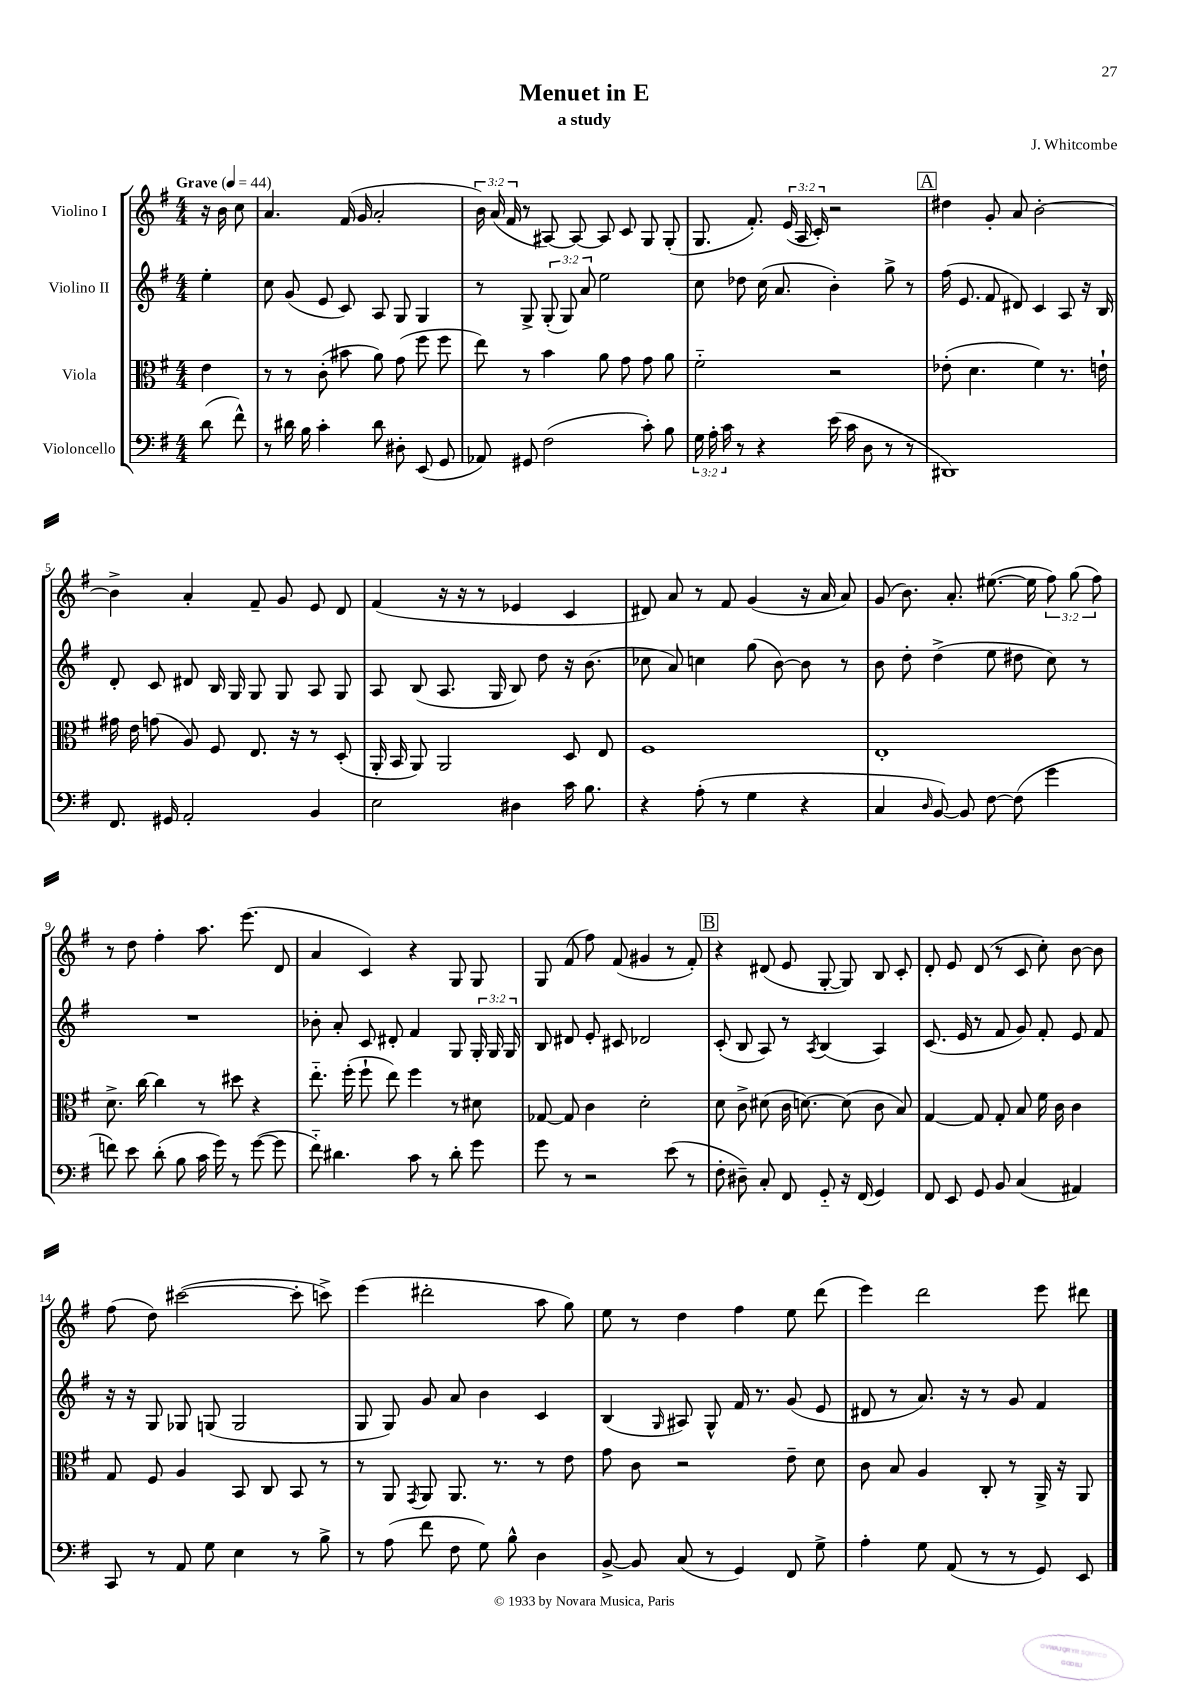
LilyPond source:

\header { title = "Menuet in E" composer = "J. Whitcombe" subtitle = "a study" }
<<
\new StaffGroup <<
\new Staff = "s0" \with { instrumentName = "Violino I" } {
    \clef treble \key g \major \numericTimeSignature \time 4/4 \override Staff.TupletNumber.text = #tuplet-number::calc-fraction-text \partial 4 \tempo "Grave" 4 = 44
    \autoBeamOff r16 b'16 c''8 |
    a'4. fis'16( g'16 a'2-. |
    \tuplet 3/2 { b'16) a'16( fis'16 } r8 ais8~) ais8~ ais8 c'8 g8 g8-.( |
    g8. fis'8.-.) \tuplet 3/2 { e'16( a16 c'16-.) } r2 |
    \mark \markup { \box "A" } dis''4 g'8-. a'8 b'2~-. |
    b'4-> a'4-. fis'8-- g'8 e'8 d'8 |
    fis'4( r16 r16 r8 ees'4 c'4 |
    dis'8) a'8 r8 fis'8 g'4( r16 a'16 a'8) |
    g'8( b'8.) a'8.-. eis''8.~( eis''16 \tuplet 3/2 { fis''8) g''8( fis''8) } |
    r8 d''8 fis''4-. a''8. e'''8.( d'8 |
    a'4 c'4) r4 g8 g8 |
    g8 fis'8( fis''8) fis'8( gis'4 r8 fis'8-.) |
    \mark \markup { \box "B" } r4 dis'8( e'8 g8~-. g8) b8 c'8-. |
    d'8-. e'8 d'8( r8 c'8 c''8-.) b'8~ b'8 |
    fis''8( d''8) cis'''2~( cis'''8-. c'''8->) |
    e'''4( dis'''2-. a''8 g''8) |
    e''8 r8 d''4 fis''4 e''8 d'''8( |
    e'''4) d'''2 e'''8 dis'''8 \bar "|." |
}
\new Staff = "s1" \with { instrumentName = "Violino II" } {
    \clef treble \key g \major \numericTimeSignature \time 4/4 \override Staff.TupletNumber.text = #tuplet-number::calc-fraction-text \partial 4
    \autoBeamOff e''4-. |
    c''8 g'8( e'8 c'8) a8 g8 g4 |
    r8 g8-> \tuplet 3/2 { g8-.( g8) a'8 } e''2 |
    c''8 des''8 c''16( a'8. b'4-.) g''8-> r8 |
    \mark \markup { \box "A" } fis''16( e'8. fis'8 dis'8) c'4 a8 r16 b16 |
    d'8-. c'8 dis'8 b16 g16 g8 g8 a8 g8 |
    a8 b8( a8. g16 b8) d''8 r16 b'8.( |
    ces''8 a'8) c''4 g''8( b'8~) b'8 r8 |
    b'8 d''8-. d''4->( e''8 dis''8 c''8) r8 |
    R1 |
    bes'8-. a'8-. c'8 dis'8-. fis'4 g8 \tuplet 3/2 { g16-. g16 g16 } |
    b8 dis'8 e'8-. cis'8 des'2 |
    \mark \markup { \box "B" } c'8-.( b8 a8) r8 \acciaccatura { a8 } b4( a4) |
    c'8.( e'16 r8 fis'8 g'8) fis'8-. e'8 fis'8 |
    r16 r16 g8 ges8 g8( g2 |
    g8 g8) g'8 a'8 b'4 c'4 |
    b4( \grace { g16 } ais8) g8-^ fis'16 r8. g'8( e'8 |
    dis'8 r8 a'8.) r16 r8 g'8 fis'4 \bar "|." |
}
\new Staff = "s2" \with { instrumentName = "Viola" } {
    \clef alto \key g \major \numericTimeSignature \time 4/4 \partial 4
    \autoBeamOff e'4 |
    r8 r8 c'8-.( bis'8 a'8) g'8( fis''8 fis''8 |
    e''8) r8 b'4 a'8 g'8 g'8 a'8 |
    fis'2-_ r2 |
    \mark \markup { \box "A" } ees'8-.( d'4. fis'4) r8. e'16-! |
    gis'16 e'16 g'8( a8) fis8 e8. r16 r8 d8-.( |
    a,16-. b,16 a,8) a,2 d8 e8 |
    fis1 |
    e1-. |
    d'8.-> c''16~ c''4 r8 dis''8 r4 |
    e''8.-_ fis''16-.( fis''8-! e''8) fis''4 r8 dis'8 |
    ges8~ ges8 c'4 d'2-. |
    \mark \markup { \box "B" } d'8 c'8-> dis'8( c'16 d'8.~) d'8( c'8 b8) |
    g4~ g8 g8-. b8 fis'16 c'16 c'4 |
    g8 fis8 a4 b,8 c8 b,8 r8 |
    r8 a,8 \acciaccatura { g,8 } a,8 a,8. r8. r8 e'8 |
    g'8 c'8 r2 e'8-- d'8 |
    c'8 b8 a4 c8-. r8 a,16-> r16 a,8 \bar "|." |
}
\new Staff = "s3" \with { instrumentName = "Violoncello" } {
    \clef bass \key g \major \numericTimeSignature \time 4/4 \override Staff.TupletNumber.text = #tuplet-number::calc-fraction-text \partial 4
    \autoBeamOff d'8( fis'8-^) |
    r8 dis'16 b16 c'4-. dis'8 dis8-. e,8( g,8 |
    aes,8) gis,8 fis2( c'8-.) b8 |
    \tuplet 3/2 { g16 a16-. c'16 } r8 r4 e'16( c'16 d8 r8 r8 |
    \mark \markup { \box "A" } dis,1) |
    fis,8. gis,16 a,2-. b,4 |
    e2 dis4 c'16 b8. |
    r4 a8-.( r8 g4 r4 |
    c4 \grace { d16 } b,8~) b,8 fis8~ fis8( g'4 |
    f'8) e'8 d'8-.( b8 c'16 g'16) r8 g'8~( g'8 |
    fis'8-_) dis'4. c'8 r8 dis'8-. g'8 |
    g'8 r8 r2 e'8( r8 |
    \mark \markup { \box "B" } fis8-. dis8--) c8-. fis,8 g,8-_ r16 fis,16( g,4) |
    fis,8 e,8 g,8 b,8 c4( ais,4) |
    c,8 r8 a,8 g8 e4 r8 b8-> |
    r8 a8( fis'8 fis8 g8) b8-^ d4 |
    b,8~-> b,8 c8( r8 g,4) fis,8 g8-> |
    a4-. g8 a,8( r8 r8 g,8) e,8 \bar "|." |
}
>>
>>
